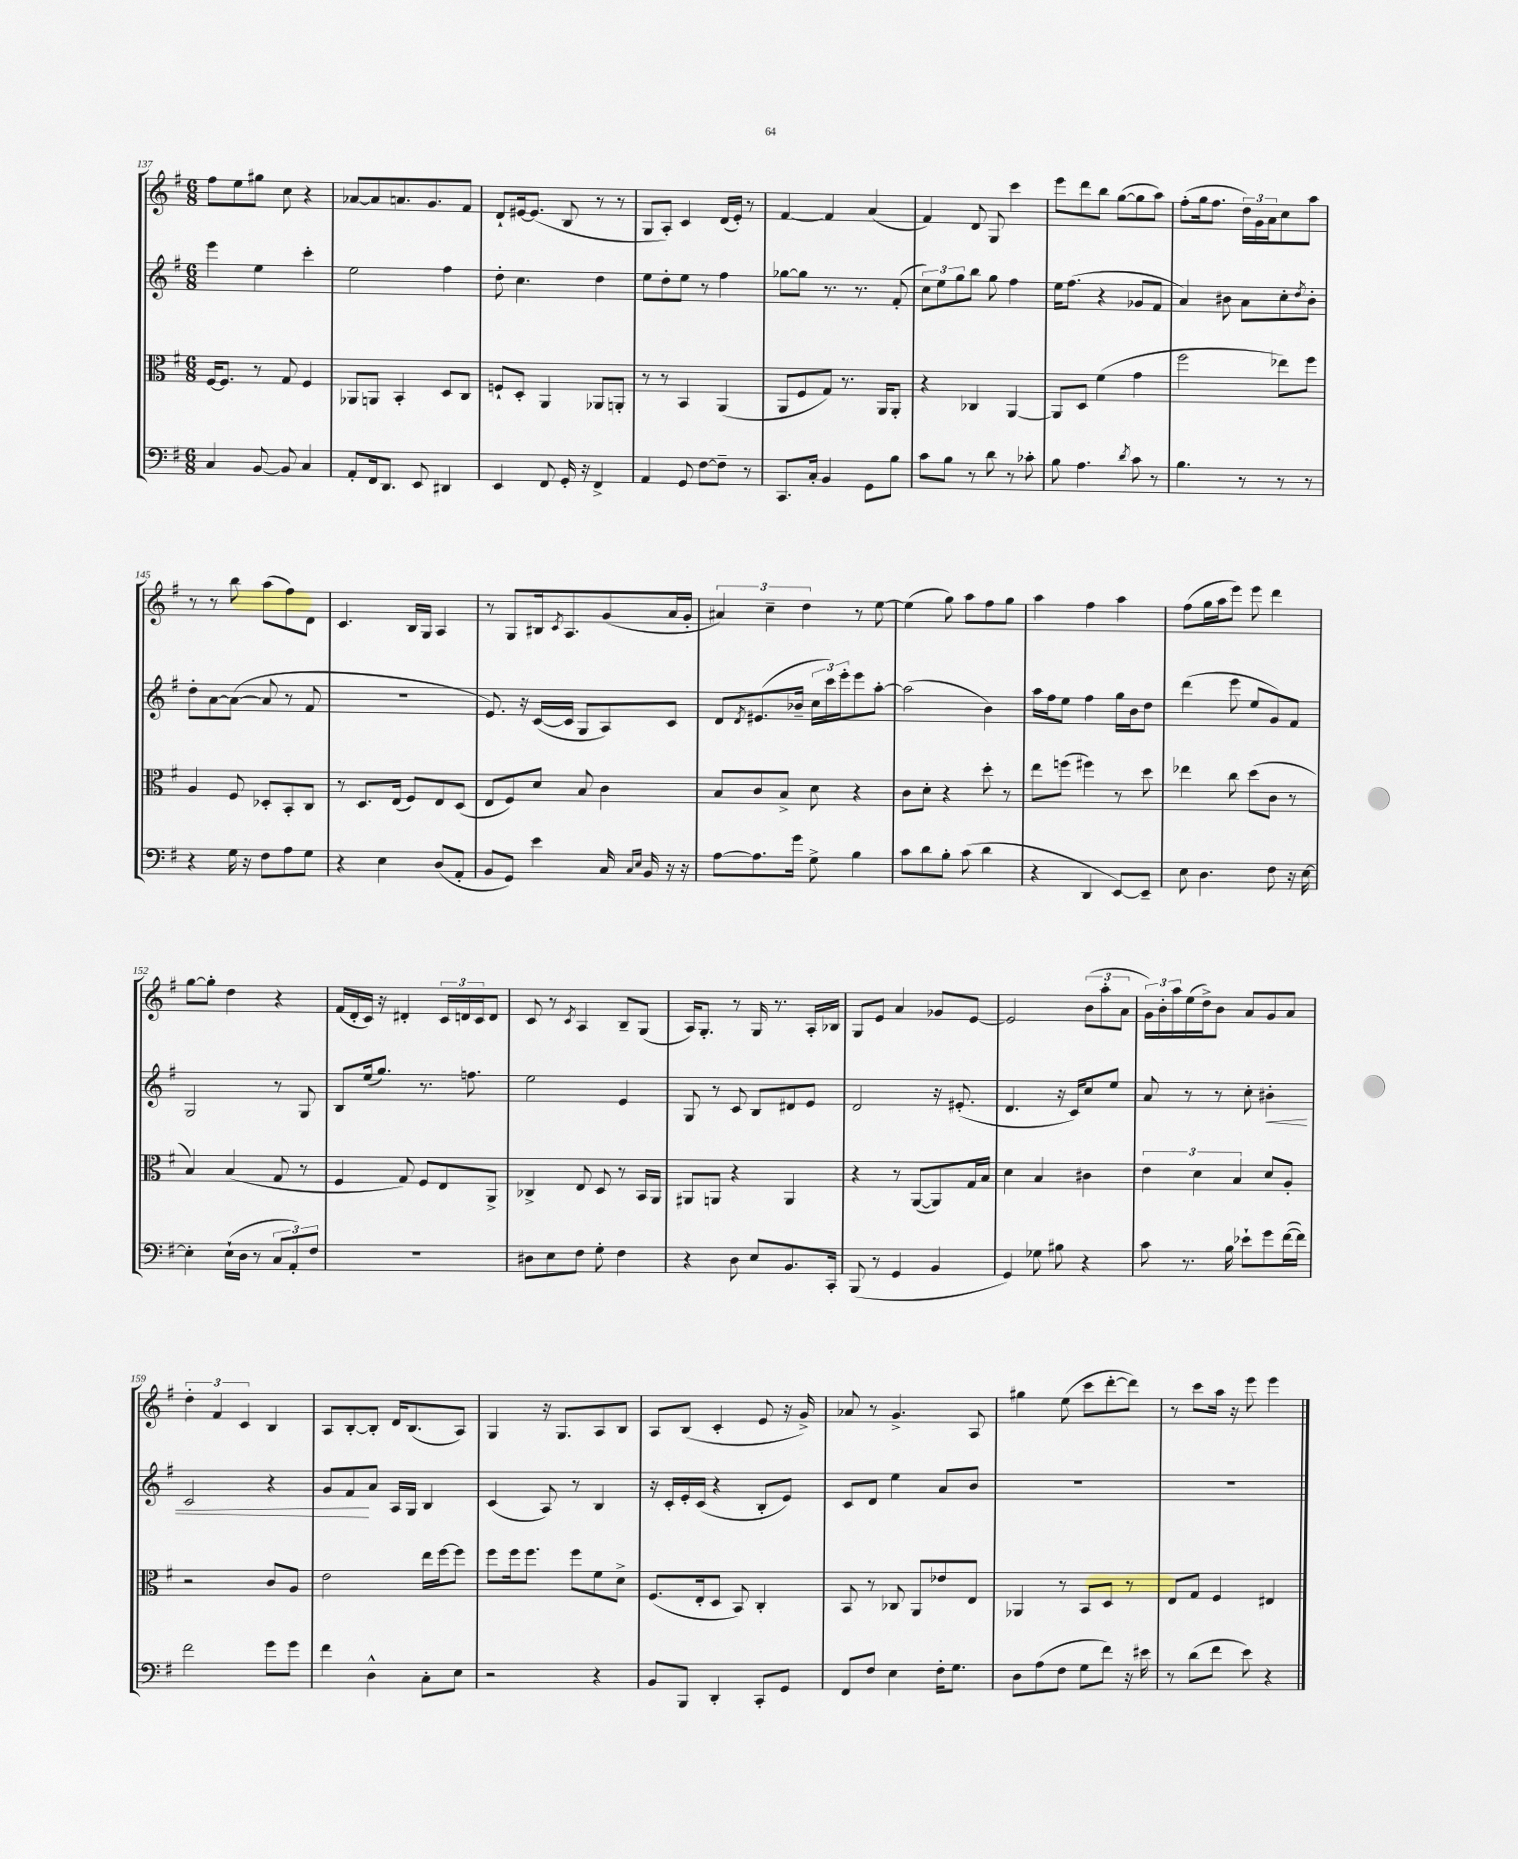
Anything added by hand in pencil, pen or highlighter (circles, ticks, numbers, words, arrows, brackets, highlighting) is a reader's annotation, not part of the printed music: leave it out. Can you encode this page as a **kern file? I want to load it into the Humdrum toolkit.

**kern	**kern	**kern	**kern
*staff4	*staff3	*staff2	*staff1
*clefF4	*clefC3	*clefG2	*clefG2
*k[f#]	*k[f#]	*k[f#]	*k[f#]
*M6/8	*M6/8	*M6/8	*M6/8
4C/	[16F#/LK	4eee\	8ff#\L
.	8.F#/]J	.	.
.	.	.	8ee\
[8BB/	8r	4ee\	8gg#\J
8BB/]	8G/	.	8cc\
4C/	4F#/	4ccc'\	4r
=	=	=	=
8AA'/L	8AA-/L	2ee\	[8a-/L
16FF#/k	8AA/J	.	8a-/]
8.DD/J	.	.	.
.	4BB'/	.	8.a/
8EE/	.	.	.
.	.	.	8.g/
4DD#/	8D/L	4ff#\	.
.	8C/J	.	8f#/J
=	=	=	=
4EE/	8F`/L	8dd'\	8d`/L
.	8D'/J	4.cc\	[16e#/k
.	.	.	(8.e#/]J
8FF#/	4AA/	.	.
16GG'/	.	.	8B/
16r	.	.	.
4FF#^/	8AA-/L	4dd\	8r
.	8AA'/J	.	8r
=	=	=	=
4AA/	8r	8ee\L	8G/L
.	8r	8dd'\	8A'/J)
8GG/	4BB/	8ee\J	4c/
[8F#\L	.	8r	.
8F#~\]J	(4AA/	4ff#\	(16d/LL
.	.	.	16e'/JJ)
8r	.	.	8r
=	=	=	=
8.CC/L	8AA/L	[8gg-\L	[4f#/
.	8F#/	8gg-\]J	.
16C'/Jk	.	.	.
4BB/	8G/J)	8.r	4f#/]
.	8.r	.	.
.	.	8.r	.
8GG\L	.	.	(4a/
.	16AA/LK	.	.
8B\J	8AA'/J	(8f#'/	.
=	=	=	=
8c\L	4r	12cc\L)	4f#/)
.	.	12ee\	.
8B\J	.	.	.
.	.	12gg\	.
8r	4C-/	8bb\J	8d/
8d\	.	8gg\	8G/
8r	[4AA/	4ff#\	4ccc\
8c-'\	.	.	.
=	=	=	=
8B\	8AA/]L	16ee\LK	8eee\L
.	.	(8.ff#\J	.
4.A\	8D/J	.	8ddd\
.	(4f#\	4r	8bb\J
.	.	.	([8gg\L
8qd/	.	.	.
8c\	4g\	8g-/L	8gg\]
8r	.	8f#/J	8aa\J)
=	=	=	=
4.B\	2ff#\	4a/)	(8ff#'\L
.	.	.	16gg\k
.	.	.	8.ff#\J
.	.	8b#\	.
8r	.	8a\L	24dd\LL)
.	.	.	24g\
.	.	.	24a\J
8r	8ee-\L)	8cc'\	8cc\
.	.	8qdd/	.
8r	8ff#\J	8b#'\J	8aa\J
=	=	=	=
4r	4A/	8dd'\L	8r
.	.	[8a\	8r
16G\	8F#/	(8a\_J	8bb\
16r	.	.	.
8F#\L	8D-'/L	8a/]	(8aa\L
8A\	8BB'/	8r	8ff#\)
8G\J	8C/J	8f#/	8d\J
=	=	=	=
4r	8r	2.r	4.c/
.	8.D/L	.	.
4E\	.	.	.
.	(16E/Jk	.	.
.	8F#/L)	.	16B/LL
.	.	.	16G/JJ
(8D/L	8E/	.	4A/
8AA'/J	(8D/J	.	.
=	=	=	=
8BB/L	8E/L	8.e/)	8r
8GG/J)	8F#/)	.	8G/L
.	.	16r	.
4e\	8d/J	([16c/LL	16B#/k
.	.	.	8qc/
.	.	16c/]JJ	8.A/
.	8B/	8G/L	.
16C/	4c\	8A/)	(8g/
16qqC/LL	.	.	.
16qqE/JJ	.	.	.
16BB/	.	.	.
16r	.	8c/J	16a/L
16r	.	.	16g'/JJ
=	=	=	=
[8A\L	8B/L	8d/L	6a#/)
.	.	8qd/	.
8.A\]	8c/	(8.e#/	.
.	.	.	6cc~\
.	8B^/J	.	.
16g\Jk	.	16b-~/Jk	.
.	.	.	6dd\
8G^\	8d\	24cc\LL	.
.	.	24ccc\)	.
.	.	24eee'\J	.
4B\	4r	8eee\	8r
.	.	[8aa'\J	[8ee\
=	=	=	=
8c\L	8c\L	(2aa\]	(4ee\]
8d\	8d'\J	.	.
8B'\J	4r	.	8gg\)
(8c\	.	.	8aa\L
4d\	8dd'\	4b\)	8ff#\
.	8r	.	8gg\J
=	=	=	=
4r	8ee\L	16aa\LL	4aa\
.	.	16ff#\J	.
.	(8ff\J	8ee\J	.
4DD/	4ff#\)	4ff#\	4ff#\
[8EE/L)	8r	16gg\LL	4aa\
.	.	16b\J	.
8EE~/]J	8dd\	8dd\J	.
=	=	=	=
8E\	4ee-\	(4ddd\	(8ff#\L
4.D\	.	.	16gg\L
.	.	.	16aa\J
.	8cc\	8eee\	8eee\J)
.	(8dd\L	8ee/L	8eee\
8F#\	8c\J	8g/)	4ddd\
16r	8r	8f#/J	.
[16E\	.	.	.
=	=	=	=
4E'\]	4B/)	2G/	[8gg\L
.	.	.	8gg'\]J
(16E`\LL	(4B/	.	4dd\
16D\JJ	.	.	.
8r	.	.	.
12C/L	8G/	8r	4r
12AA'/)	.	.	.
.	8r	8G/	.
12F#/J	.	.	.
=	=	=	=
2.r	4F#/	8B/L	(16f#/LL
.	.	.	16d'/
.	.	(16ee/k	16c/JJ)
.	.	8.gg/J)	16r
.	8G/)	.	4d#'/
.	8F#/L	8.r	.
.	8E/	.	24c/LL
.	.	.	24d/
.	.	8.ff\	.
.	.	.	24c/J
.	8AA^/J	.	8d/J
=	=	=	=
8D#\L	4C-^/	2ee\	8c/
8E\	.	.	8r
.	.	.	8qc/
8F#\J	8E/	.	4A/
8G'\	8D/	.	.
4F#\	8r	4e/	8B~/L
.	16BB/LL	.	(8G/J
.	16AA/JJ	.	.
=	=	=	=
4r	8AA#/L	8G/	16A/LK)
.	.	.	8.G'/J
.	8AA/J	8r	.
8D\	4r	8c/	8r
8E/L	.	8B/L	16G/
.	.	.	8.r
8.BB/	4AA/	8d#/	.
.	.	8e/J	16A'/LL
16CC'/Jk	.	.	16B-/JJ
=	=	=	=
(8BBB/	4r	2d/	8G/L
8r	.	.	8e/J
4GG/	8r	.	4a/
.	([8AA/L	.	.
4BB/	8AA/])	16r	8g-/L
.	.	(8.e#'/	.
.	16G/L	.	[8e/J
.	16B/JJ	.	.
=	=	=	=
4GG/)	4d\	4.d/	2e/]
8G-\	4B/	.	.
8B#\	.	16r	.
.	.	16c/LK)	.
4r	4c#\	8cc/	(12b\L
.	.	.	12aa'\
.	.	8ee/J	.
.	.	.	12a\J
=	=	=	=
8c\	6e\	8a/	24g\LL)
.	.	.	24b'\
.	.	.	24aa\
8.r	.	8r	(16ee\
.	6d\	.	.
.	.	.	16dd^\J)
.	.	8r	8b\J
16B\	.	.	.
.	6B/	.	.
8e-`\L	.	8cc'\	8a/L
8g\	8d/L	4b#'\	8g/
([16f#\L	8A'/J	.	8a/J
16f#\]JJ)	.	.	.
=	=	=	=
2f#\	2r	2c/	6dd'\
.	.	.	6f#/
.	.	.	6c/
8g\L	8c/L	4r	4B/
8g\J	8A/J	.	.
=	=	=	=
4f#\	2e\	8g/L	8A/L
.	.	8f#/	[8B'/
4D^^\	.	8a/J	8B'/]J
.	.	16A/LL	16d/LK
.	.	16G/JJ	(8.B/
8C'\L	16ee\LL	4B/	.
.	[16ff#\J	.	.
8E\J	8ff#\]J	.	8A/J)
=	=	=	=
2r	8ff#\L	(4c/	4G/
.	16ff#\k	.	.
.	8.ff#\J	.	.
.	.	8A/)	16r
.	.	.	8.G/L
.	8ff#\L	8r	.
4r	8f#\	4B/	8A/
.	8d^\J	.	8B/J
=	=	=	=
8BB/L	(8.F#/L	16r	8A/L
.	.	16c'/LL	.
8BBB/J	.	16e'/	(8B/J
.	16E'/k	(16c/JJ	.
4DD'/	8D/J	4r	4c'/
.	8BB/)	.	.
8CC'/L	4C'/	8B'/L	8e/
8GG/J	.	8e/J)	16r
.	.	.	16g^/)
=	=	=	=
8FF#/L	8BB/	8c/L	8a-/
8F#/J	8r	8d/J	8r
4E\	8C-/	4ee\	4.g^/
.	8AA/L	.	.
16F#'\LK	8e-/	8a/L	.
8.G\J	.	.	.
.	8E/J	8b/J	8A/
=	=	=	=
8D\L	4AA-/	2.r	4gg#\
(8A\	.	.	.
8F#\J	8r	.	(8ee\
8G\L	8BB/L	.	8ccc\L
8f#\J)	8D/J	.	[8ddd'\
16r	8r	.	8ddd\]J)
16e#\	.	.	.
=	=	=	=
8r	8E/L	2.r	8r
(8d\L	8G/J	.	8ccc\L
8f#\J	4F#/	.	16aa\Jk
.	.	.	16r
8e\)	.	.	8eee\
4r	4E#/	.	4eee\
==	==	==	==
*-	*-	*-	*-
